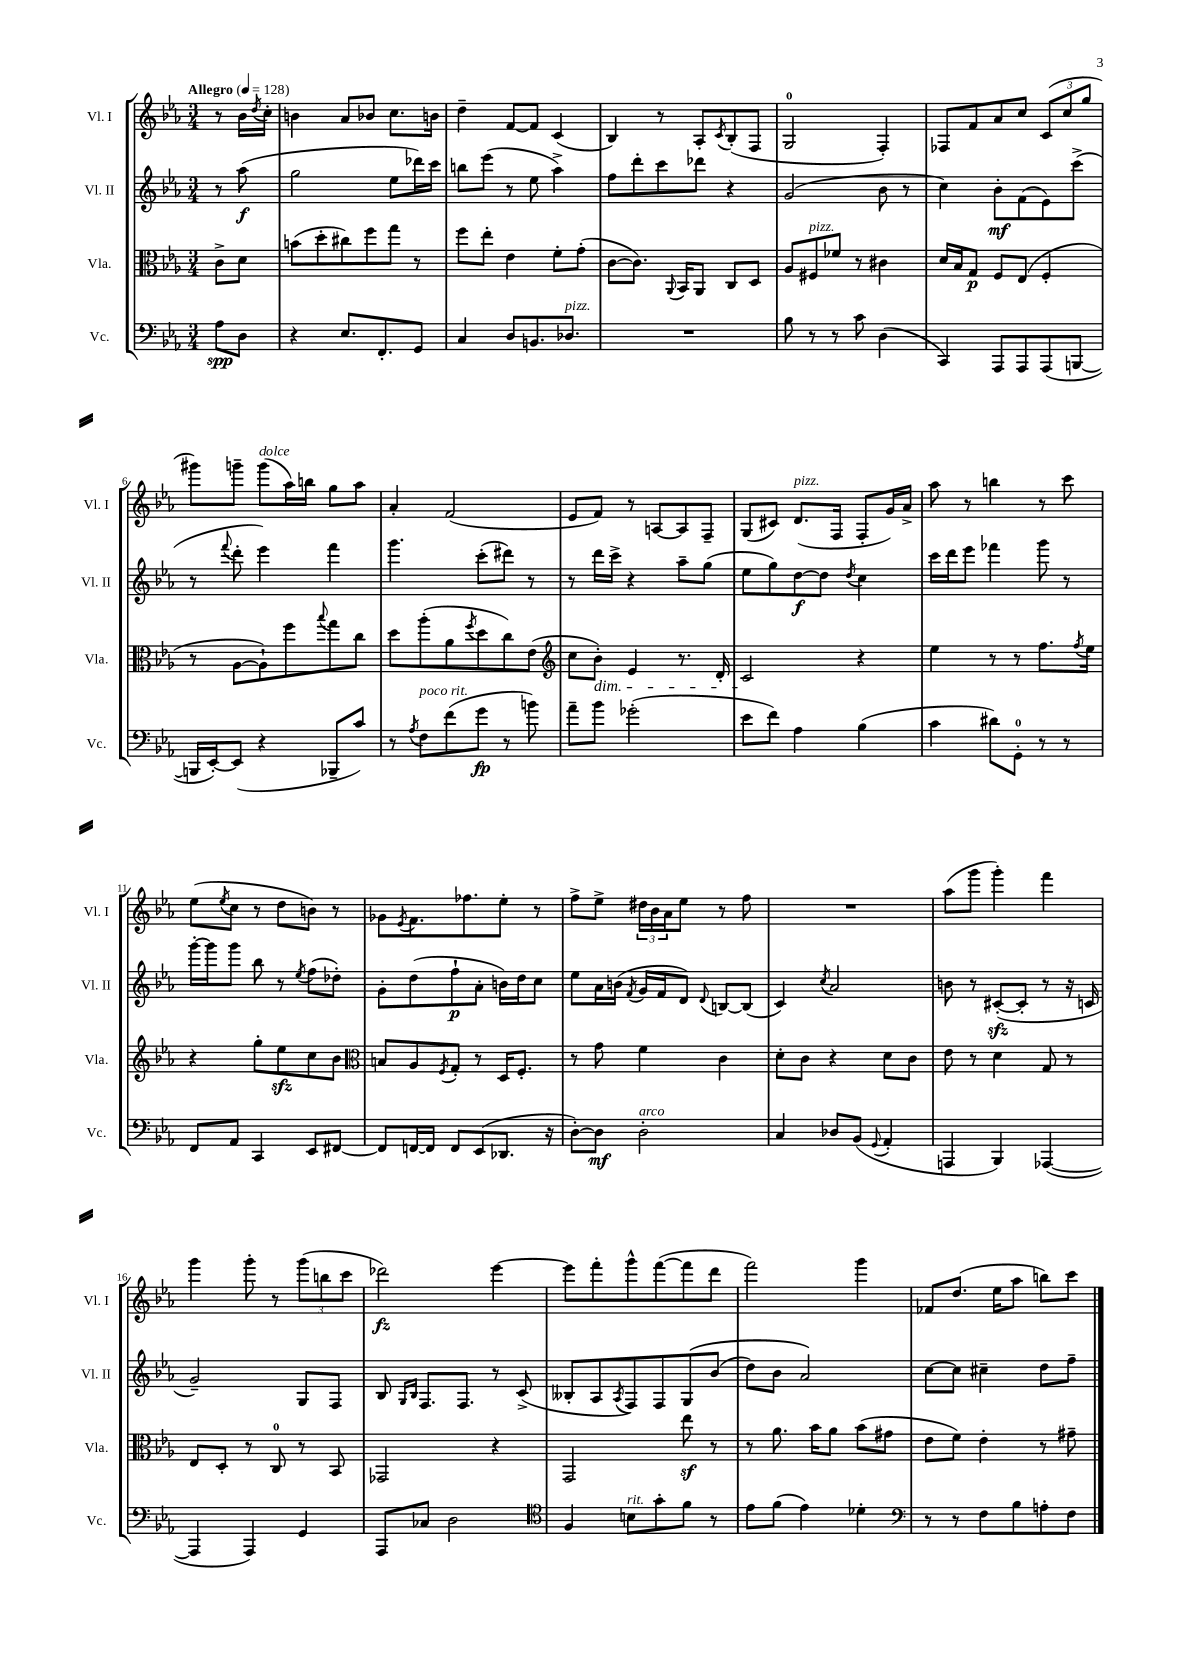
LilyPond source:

<<
\new StaffGroup <<
\new Staff = "s0" \with { instrumentName = "Vl. I" shortInstrumentName = "Vl. I" } {
    \clef treble \key ees \major \numericTimeSignature \time 3/4 \partial 4 \tempo "Allegro" 4 = 128
    r8 bes'16 \acciaccatura { d''8 } c''16-. |
    b'4 aes'8 bes'8 c''8. b'16 |
    d''4-- f'8~ f'8 c'4( |
    bes4) r8 aes8-. \acciaccatura { c'8 } bes8-.( f8 |
    g2-0 f4-.) |
    fes8 f'8 aes'8 c''8 \tuplet 3/2 { c'8( c''8 g''8 } |
    gis'''8) g'''8-- g'''8^\markup { \italic "dolce" }( aes''16) b''16 g''8 aes''8 |
    aes'4-. f'2( |
    ees'8 f'8) r8 a8~ a8 f8-- |
    g8( cis'8) d'8.^\markup { \italic "pizz." }( f16 f8-. g'16) aes'16-> |
    aes''8 r8 b''4 r8 c'''8 |
    ees''8( \acciaccatura { ees''8 } c''8 r8 d''8 b'8) r8 |
    ges'8 \acciaccatura { ees'8 } f'8. fes''8. ees''8-. r8 |
    f''8-> ees''8-> \tuplet 3/2 { dis''16 bes'16 aes'16 } ees''8 r8 f''8 |
    R2. |
    aes''8( g'''8 g'''4-.) f'''4 |
    g'''4 g'''8-. r8 \tuplet 3/2 { g'''8( b''8 c'''8 } |
    des'''2\fz) ees'''4~ |
    ees'''8 f'''8-. g'''8-^ f'''8~( f'''8 d'''8 |
    f'''2) g'''4 |
    fes'8 d''8.( ees''16 aes''8 b''8) c'''8 \bar "|." |
}
\new Staff = "s1" \with { instrumentName = "Vl. II" shortInstrumentName = "Vl. II" } {
    \clef treble \key ees \major \numericTimeSignature \time 3/4 \partial 4
    r8 aes''8\f( |
    g''2 ees''8 des'''16) c'''16 |
    b''8 ees'''8( r8 ees''8 aes''4->) |
    f''8 d'''8-. c'''8 des'''8 r4 |
    g'2( bes'8 r8 |
    c''4) bes'8-.\mf f'8( ees'8) c'''8->( |
    r8 \appoggiatura { f'''8 } d'''8-. ees'''4) f'''4 |
    g'''4. c'''8-.( dis'''8) r8 |
    r8 d'''16 c'''16-> r4 aes''8-- g''8( |
    ees''8 g''8) d''8~\f d''8 \acciaccatura { d''8 } c''4 |
    c'''16 d'''16 ees'''8 fes'''4 g'''8 r8 |
    g'''16~-. g'''16 g'''8 bes''8 r8 \acciaccatura { ees''8 } f''8( des''8-.) |
    g'8-. d''8( f''8-!\p aes'8-. b'16) d''16 c''8 |
    ees''8 aes'16 b'16( \acciaccatura { f'8 } g'16 f'16 d'8) \appoggiatura { d'8 } b8~ b8( |
    c'4) \acciaccatura { c''8 } aes'2 |
    b'8 r8 cis'8~-.\sfz( cis'8-. r8 r16 c'16 |
    g'2--) g8 f8 |
    bes8 \grace { g16 bes16 } f8. f8. r8 c'8->( |
    beses8-. aes8 \acciaccatura { aes8 } f8) f8 g8\( bes'8( |
    d''8) bes'8 aes'2\) |
    c''8~ c''8 cis''4-- d''8 f''8-- \bar "|." |
}
\new Staff = "s2" \with { instrumentName = "Vla." shortInstrumentName = "Vla." } {
    \clef alto \key ees \major \numericTimeSignature \time 3/4 \partial 4
    c'8-> d'8 |
    b'8( d''8-. cis''8) f''8 g''8 r8 |
    f''8 ees''8-. ees'4 f'8-. g'8-.( |
    c'8~ c'8.) \appoggiatura { aes,8 } bes,16 aes,8 c8 d8 |
    aes8 fis8^\markup { \italic "pizz." } fes'8 r8 cis'4 |
    d'16 bes16 g8\p f8 ees8( f4-. |
    r8 aes8~ aes8-!) f''8 \appoggiatura { bes''8 } g''8 c''8 |
    d''8 aes''8-.( aes'8 \acciaccatura { f''8 } d''8 c''8) ees'8( |
    \clef treble c''8 bes'8-.\dim) ees'4 r8. d'16-. |
    c'2\! r4 |
    ees''4 r8 r8 f''8. \acciaccatura { f''8 } ees''16 |
    r4 g''8-. ees''8\sfz c''8 bes'8 |
    \clef alto b8 aes8 \acciaccatura { f8 } g8-. r8 d16 f8.-. |
    r8 g'8 f'4 c'4 |
    d'8-. c'8 r4 d'8 c'8 |
    ees'8 r8 d'4 g8 r8 |
    ees8 d8-. r8 c8-0 r8 bes,8 |
    ges,2 r4 |
    g,2 ees''8\sf r8 |
    r8 aes'8. bes'16 aes'8 bes'8( gis'8 |
    ees'8 f'8) ees'4-. r8 gis'8-- \bar "|." |
}
\new Staff = "s3" \with { instrumentName = "Vc." shortInstrumentName = "Vc." } {
    \clef bass \key ees \major \numericTimeSignature \time 3/4 \partial 4
    aes8\spp d8 |
    r4 ees8. f,8.-. g,8 |
    c4 d8 b,8. des8.^\markup { \italic "pizz." } |
    R2. |
    bes8 r8 r8 c'8 d4( |
    c,4) aes,,8 aes,,8 aes,,8( b,,8~ |
    b,,16 ees,16~-.) ees,8( r4 bes,,8-- c'8) |
    r8 \acciaccatura { aes8 } f8^\markup { \italic "poco rit." } f'8( g'8\fp r8 b'8) |
    aes'8-- bes'8 ges'2-.( |
    ees'8 f'8) aes4 bes4( |
    c'4 dis'8) g,8-0-. r8 r8 |
    f,8 aes,8 c,4 ees,8 fis,8~ |
    fis,8 f,16~ f,16 f,8 ees,8( des,8. r16 |
    d8~-.) d8\mf d2-.^\markup { \italic "arco" } |
    c4 des8 bes,8( \appoggiatura { g,8 } aes,4-. |
    a,,4 bes,,4) aes,,4~( |
    aes,,4 aes,,4) g,4 |
    aes,,8 ces8 d2 |
    \clef tenor f4 b8^\markup { \italic "rit." } g'8-. f'8 r8 |
    ees'8 f'8( ees'4) des'4-. |
    \clef bass r8 r8 f8 bes8 a8-. f8 \bar "|." |
}
>>
>>
